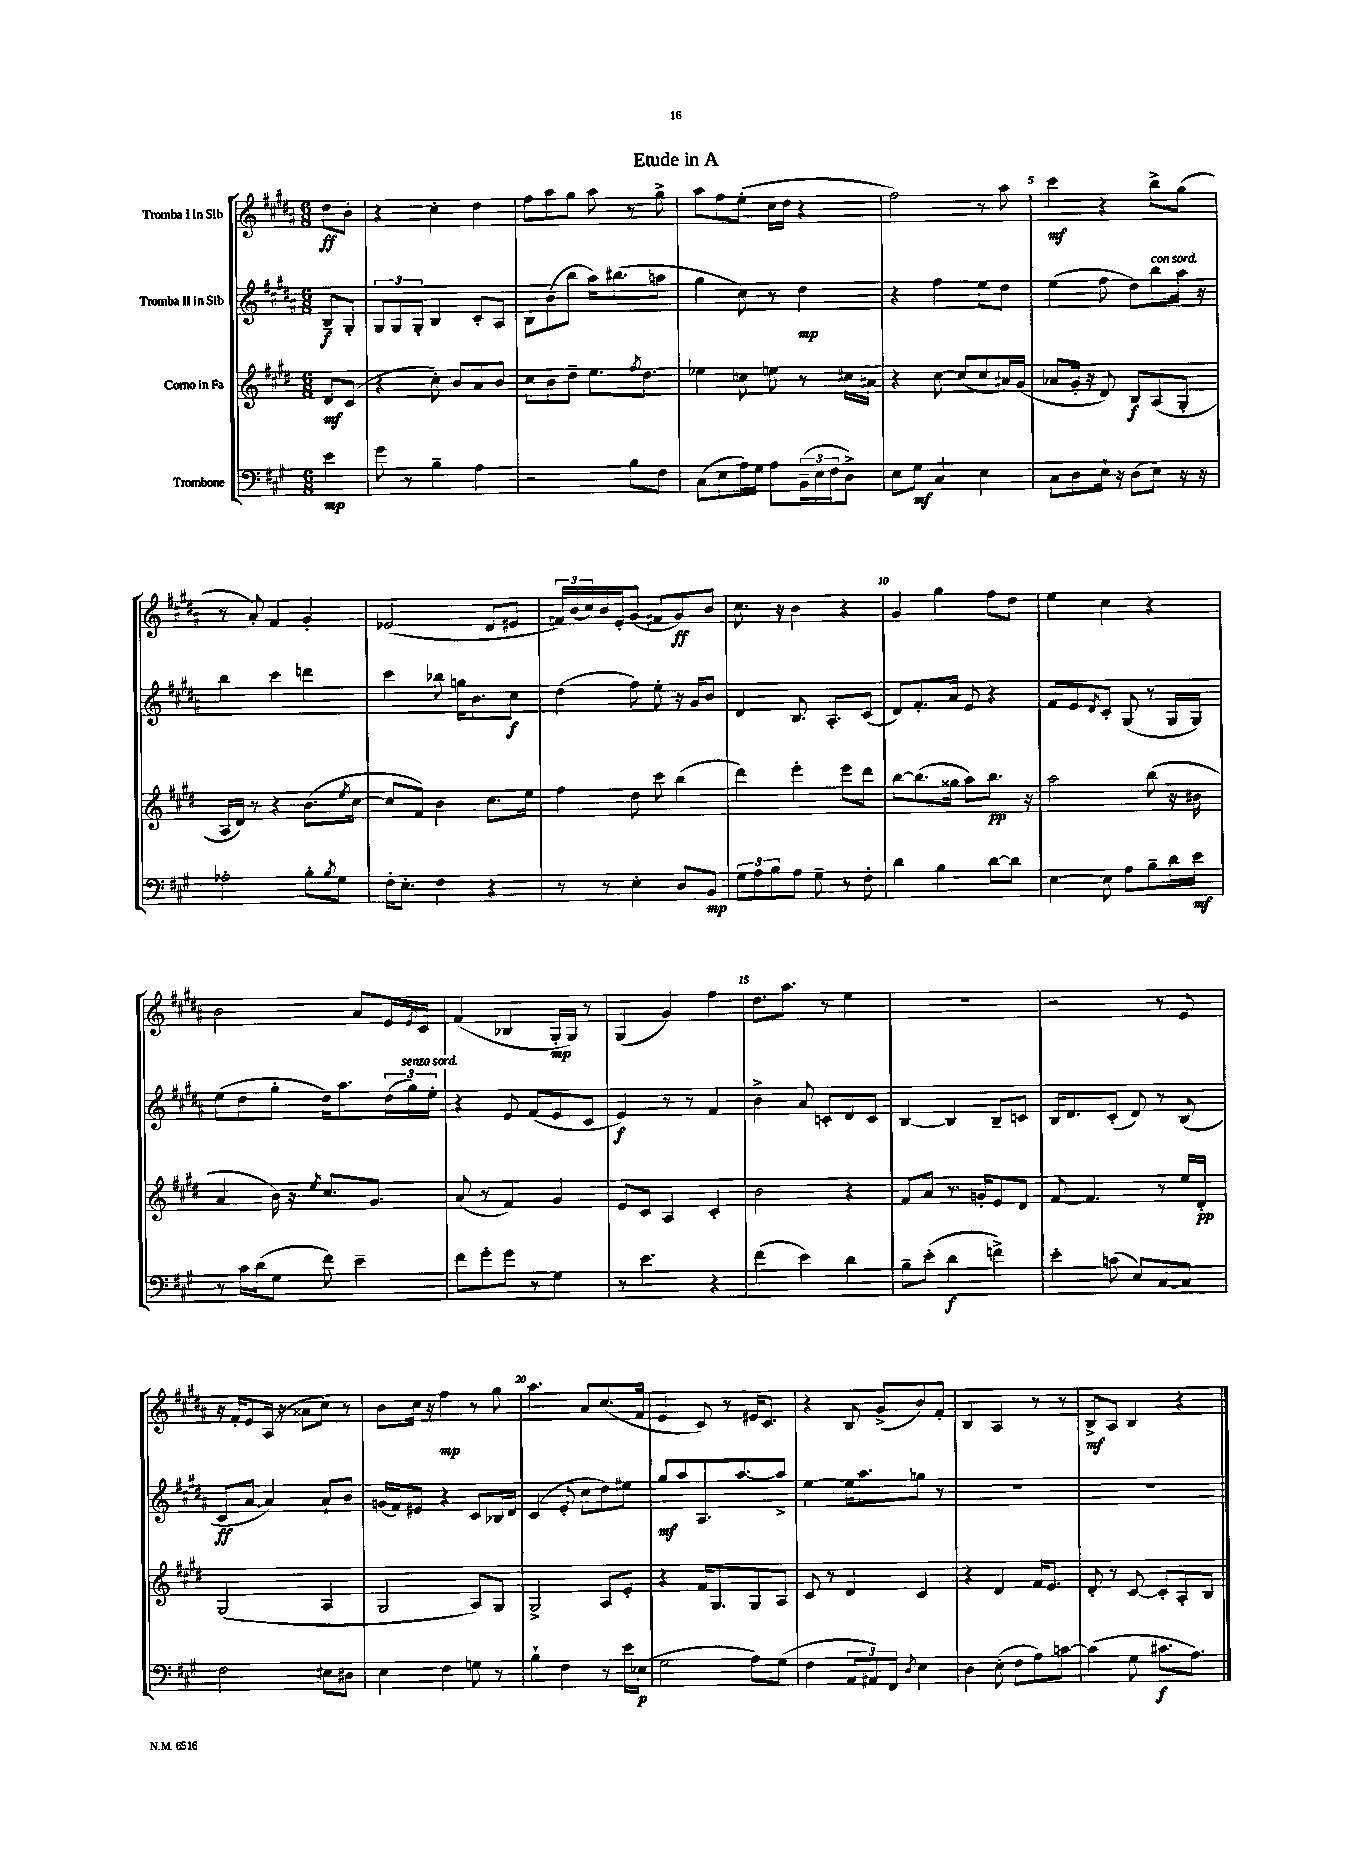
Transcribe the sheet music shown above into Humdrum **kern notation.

**kern	**kern	**kern	**kern
*staff4	*staff3	*staff2	*staff1
*clefF4	*clefG2	*clefG2	*clefG2
*k[f#c#g#]	*k[f#c#g#d#]	*k[f#c#g#d#a#]	*k[f#c#g#d#a#]
*M6/8	*M6/8	*M6/8	*M6/8
4e\	8d#/L	8B~/L	8dd#\L
.	(8c#/J	8G#'/J	8b'\J
=	=	=	=
8g#\	4r	12G#/L	4r
.	.	12G#/	.
8r	.	.	.
.	.	12G#'/J	.
4B~\	8cc#'\)	4B/	4cc#'\
.	8b/L	.	.
4A\	8a/	8c#'/L	4dd#\
.	8b/J	8A#/J	.
=	=	=	=
2r	8cc#\L	8B\L	8ff#\L
.	8b\	(8b\	8aa#\
.	8dd#~\J	8bb\J	8gg#\J
.	8.ee\L	16aa#\LK)	8aa#\
.	.	(8.bb#\	.
8B\L	.	.	8r
.	8qff#/	.	.
.	8.dd#\J	.	.
8F#\J	.	8aa\J	8gg#^\
=	=	=	=
(8C#\L	4ee-\	4gg#\	8aa#\L
8E\	.	.	8ff#\
16A\L)	8cc\	8cc#\)	(8ee'\J
16G#\JJ	.	.	.
8A\L	8ee\	8r	16cc#\LL
.	.	.	16dd#\JJ
(24BB~\L	8r	4dd#\	4r
24E\	.	.	.
24F#\J	.	.	.
8D^\J)	16cc#\LL	.	.
.	16a#\JJ	.	.
=	=	=	=
8E\L	4r	4r	2ff#\)
8G#\J	.	.	.
4C#/	[8cc#\	4ff#\	.
.	(8cc#/]L	.	.
4E\	8cc#/	8ee\L	8r
.	16a#/L)	8dd#\J	8aa#\
.	(16g#/JJ	.	.
=	=	=	=
8C#\L	8a-/L	(4ee\	4ccc#\
8D\	16g#'/Jk	.	.
.	16r	.	.
16E`\Jk	8d#/)	8ff#\	4r
16r	.	.	.
(8D\L	8B/L	8dd#\L)	.
8E\J)	(8A/	8bb\	8bb^\L
16r	8G#'/J	16aa#\Jk	(8gg#\J
16r	.	16r	.
=	=	=	=
2A-'\	16A/LL	4bb\	8r
.	16d#/JJ)	.	.
.	8r	.	8a#'/)
.	4r	4ccc#\	4f#/
8B'\L	(8.b\L	4ddd\	4g#'/
8qB/	.	.	.
8G#\J	.	.	.
.	8qee/	.	.
.	[16cc#\Jk	.	.
=	=	=	=
16F#'\LK	8cc#/]L	4ccc#\	(2e-/
8.E'\J	.	.	.
.	8f#/J)	.	.
4F#\	4b\	8bb-\	.
.	.	16gg\LK	.
.	.	8.b\	.
4r	8.cc#\L	.	8d#/L
.	.	8cc#\J	8e#/J
.	16ee\Jk	.	.
=	=	=	=
8r	4ff#\	(4dd#\	24f/LL)
.	.	.	(24b/
.	.	.	24cc#/)
8r	.	.	16b/
.	.	.	16e'/J
4E'\	8dd#\	8ff#\)	(8g#/J
.	8ccc#\	8ee'\	8f#/L
8D/L	(4bb\	16r	8g#/)
.	.	16g#/LK	.
8BB/J	.	8b/J	8b/J
=	=	=	=
12G#\L	4ddd#\)	4d#/	8.cc#\
12A\	.	.	.
12B\	.	.	.
.	.	.	16r
8A\J	4eee'\	8.B/	4b\
8G#~\	.	.	.
.	.	8.A#'/L	.
8r	8eee\L	.	4r
8F#'\	8ddd#\J	(8c#/J	.
=	=	=	=
4d\	[8bb\L	8d#/L)	4g#/
.	(8.bb\]	8.f#'/	.
4B\	.	.	4gg#\
.	16gg##\Jk	16a#/Jk	.
.	8aa\L)	8e/	.
[8d\L	8.bb\J	4r	8ff#\L
8d\]J	.	.	8dd#\J
.	16r	.	.
=	=	=	=
[4E\	2aa\	8f#/L	4ee\
.	.	8e/	.
.	.	8qd#/	.
8E\]	.	8c#'/J	4cc#\
8A\L	.	(8G#/	.
8B~\	(8bb\	8r	4r
16d\L	16r	16G#/LL	.
16e\JJ	16b#\	16G#/JJ)	.
=	=	=	=
8r	4a/	(8ee\L	2b\
16c#\LL	.	8dd#\	.
(16d\J	.	.	.
8G#\J	16b\)	8gg#'\J	.
.	16r	.	.
.	8qee/	.	.
8f#\)	8.cc#/L	16dd#\LK)	.
.	.	8.aa#\	.
4e~\	.	.	8a#/L
.	8.g#/J	.	.
.	.	(24dd#\L	16e/L
.	.	24gg#\)	.
.	.	.	8qe/
.	.	.	16c#/JJ
.	.	24ee'\JJ	.
=	=	=	=
8f#\L	(8a/	4r	(4f#/
8g#'\	8r	.	.
8g#\J	4f#/)	8e/	4B-/
8r	.	(8f#/L	.
4G#\	4g#/	8e/	16G#'/LL
.	.	.	16G#/JJ)
.	.	8c#/J	8r
=	=	=	=
8r	8e/L	4e/)	(4G#/
4.e\	8c#/J	.	.
.	4A/	8r	4g#/)
.	.	8r	.
4r	4c#'/	4f#/	4ff#\
=	=	=	=
(4f#\	2b\	4b^\	8.dd#\L
.	.	.	8.aa#\J
4e\)	.	8a#/	.
.	.	8c'/L	8r
4d\	4r	8d#/	4ee\
.	.	8c/J	.
=	=	=	=
8B~\L	8f#/L	[4B/	2.r
(8e'\J	8a/J	.	.
4d\	8.r	4B/]	.
.	16g'/LK	.	.
4f^\)	8e/	8B~/L	.
.	8d#/J	8c/J	.
=	=	=	=
4e'\	[8f#/	16B/LK	2r
.	.	8.d#/	.
.	4.f#/]	.	.
(8c\	.	(8c#'/J	.
8E/L)	.	8d#/)	.
[8C#/	8r	8r	8r
8C#/]J	16ee/LL	(8B/	8e/
.	16d#'/JJ	.	.
=	=	=	=
2F#\	(2G#/	8c#/L	16r
.	.	.	16f#'/LK
.	.	[8a#/J	8e/
.	.	4a#/])	(16A#/Jk
.	.	.	16r
.	.	.	8a##\L
8E#\L	4A/	8a#`/L	8cc#\J)
8D#\J	.	8b/J	8r
=	=	=	=
4E\	2G#/	(16g/LL	8b\L
.	.	16f#/J)	.
.	.	8e#/J	16cc#\Jk
.	.	.	16r
4F#\	.	4r	4ff#\
8G\	8A/L)	8c#/L	8r
8r	8G#/J	16B-/L	8gg#\
.	.	16d#/JJ	.
=	=	=	=
4B`\	2G#^/	(4c#/	4.aa#\
4F#\	.	8e'/	.
.	.	8cc#\L	8a#/L
8r	8A/L	8dd#\)	(8.cc#/
16e\LL	8e'/J	8ee#\J	.
(16E-\JJ	.	.	16f#/Jk
=	=	=	=
2G#\	4r	8gg#/L	4e/
.	.	8aa#/	.
.	16f#/LK	8.A#/	8c#/)
.	8.G#/	.	.
.	.	.	8r
.	.	[8.aa#/	.
8A\L)	8G#/	.	16e#/LK
.	.	.	8.c#/J
(8G#\J	8A/J	8aa#^/]J	.
=	=	=	=
4F#\	8c#/	[4ee\	4r
.	8r	.	.
12AA/L	4d#/	16ee\]LK	8B/
.	.	8.aa#\	.
12AA#/)	.	.	.
.	.	.	(8g#^/L
12FF#/J	.	.	.
8qD/	.	.	.
4E\	4c#/	8gg\J	8b/)
.	.	8r	8f#'/J
=	=	=	=
4D\	4r	2.r	4B/
(8E'\	4d#/	.	4A#/
8F#\L	.	.	.
8A\)	16f#/LK	.	8r
.	8.e/J	.	.
[8c\J	.	.	8r
=	=	=	=
(4c\]	8d#'/	2.r	8B^/L
.	8r	.	8A#/J
8G#\	[8c#/	.	4B/
8.c#\L	8c#'/]L	.	.
.	8A'/	.	4r
8.A\J)	.	.	.
.	8B/J	.	.
==	==	==	==
*-	*-	*-	*-
